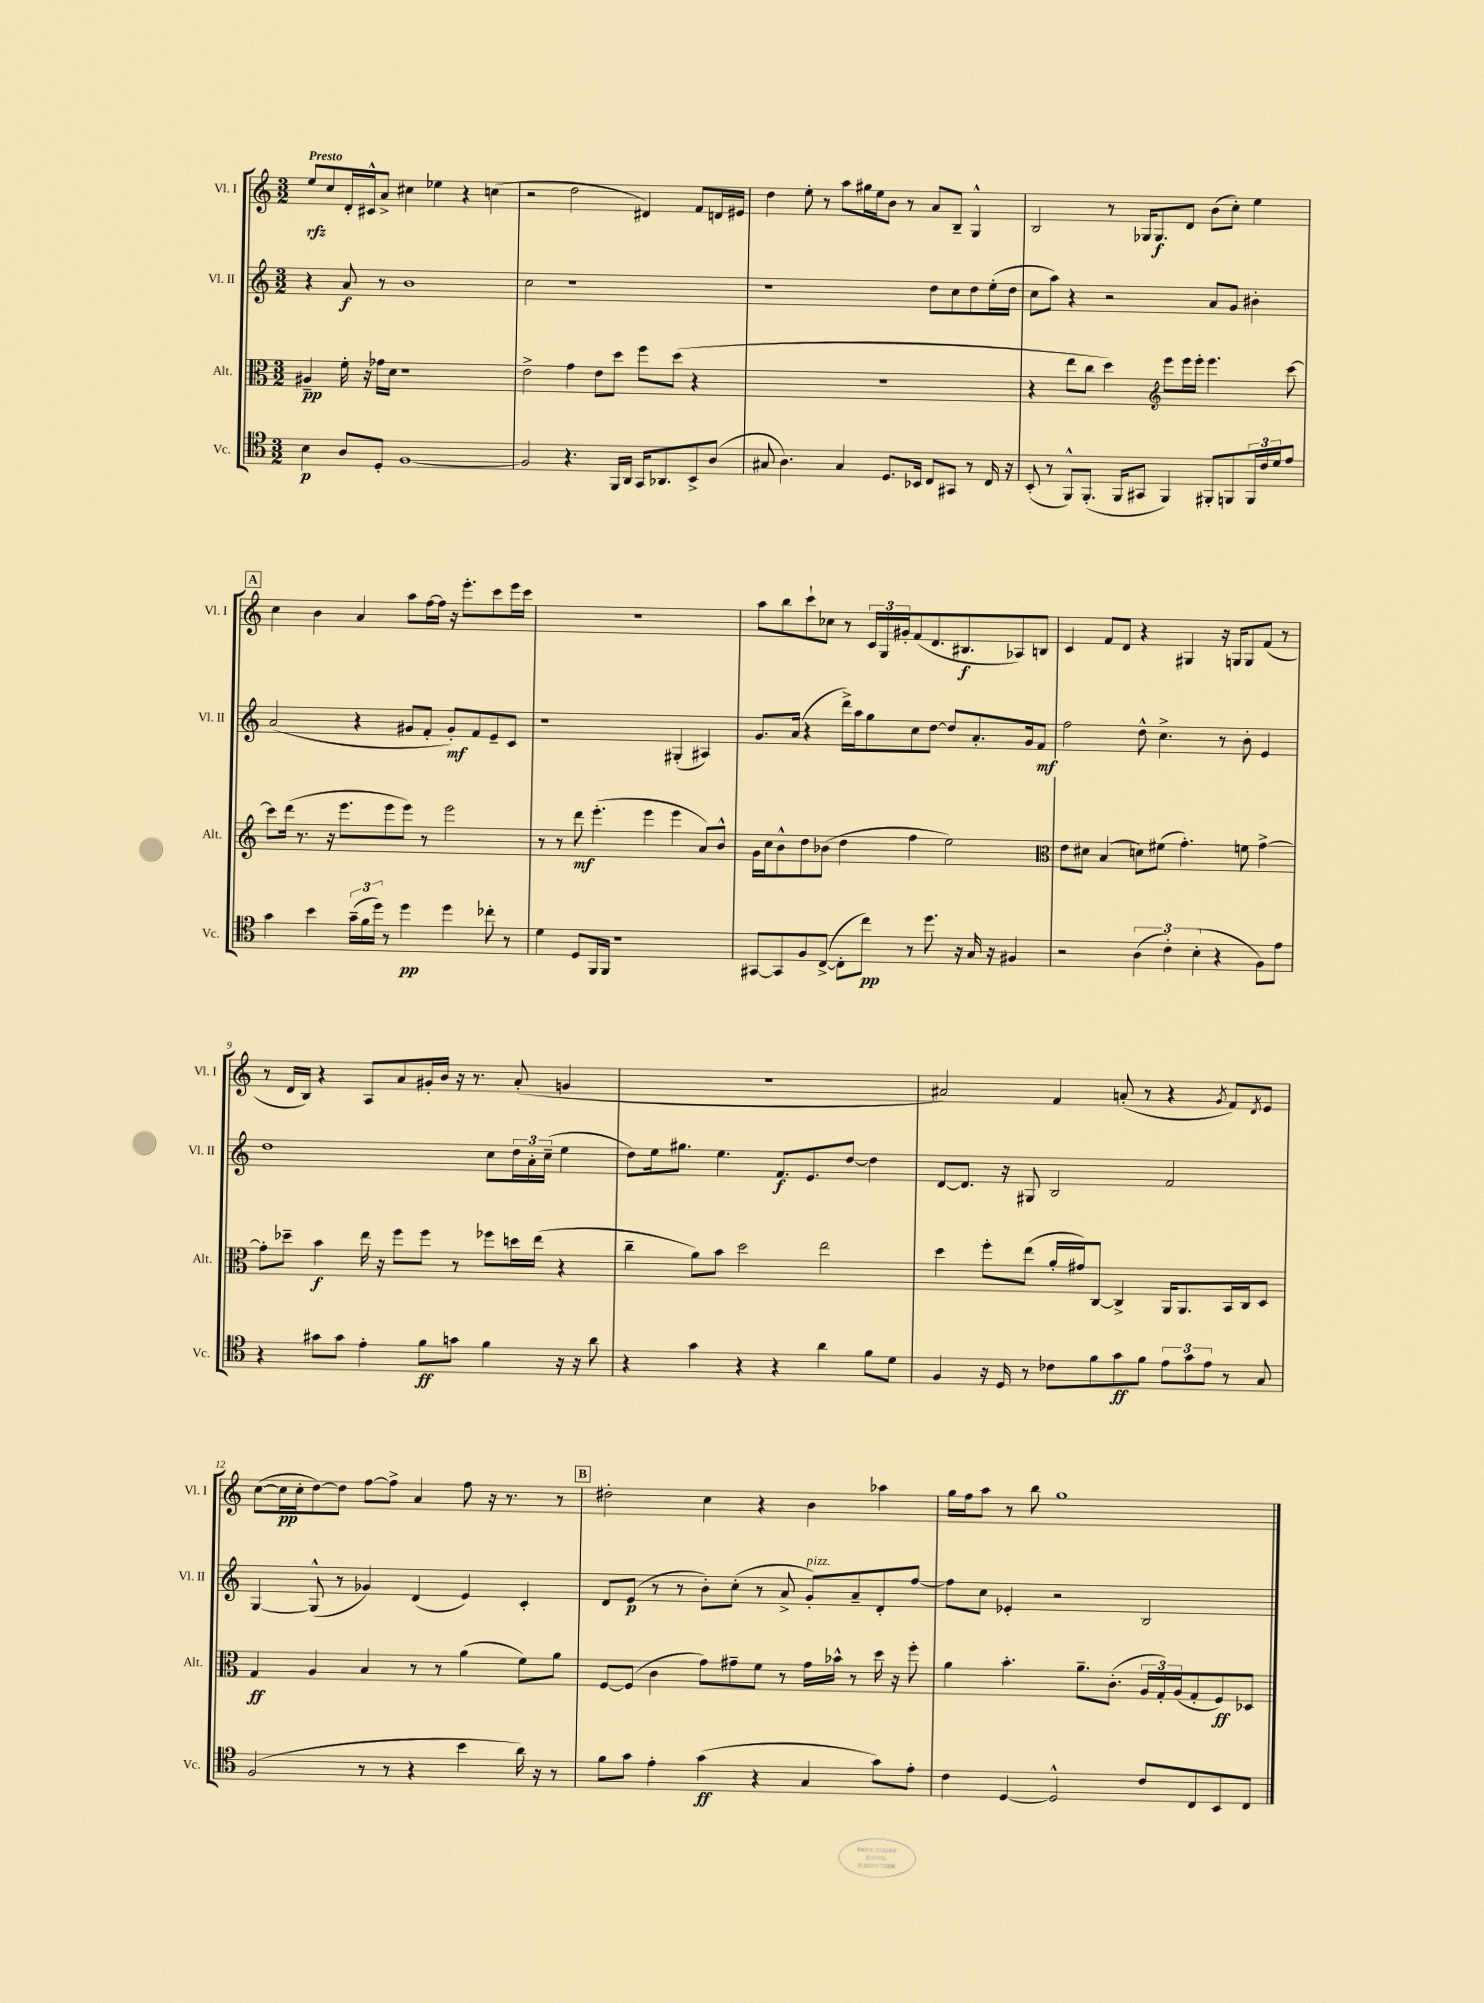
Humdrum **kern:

**kern	**kern	**kern	**kern
*staff4	*staff3	*staff2	*staff1
*clefC4	*clefC3	*clefG2	*clefG2
*k[]	*k[]	*k[]	*k[]
*M3/2	*M3/2	*M3/2	*M3/2
4B\	4A#~/	4r	8ee/L
.	.	.	8cc/
8A/L	16f'\	8a/	16d'/L
.	16r	.	16c#^^/J
8D'/J	16g-\LL	8r	8a^/J
.	16d\JJ	.	.
[1F	1r	1b	4cc#\
.	.	.	4ee-\
.	.	.	4r
.	.	.	(4cc\
=	=	=	=
2F/]	2e^\	2cc\	2r
4.r	4g\	1r	2dd\
.	8e\L	.	.
16FF/LL	8dd\J	.	.
16AA/JJ	.	.	.
16GG/LK	8ff\L	.	4d#/)
8.AA-/	.	.	.
.	(8dd\J	.	.
8BB^/	4r	.	8f/L
(8A/J	.	.	16d/L
.	.	.	16e#/JJ
=	=	=	=
8G#/	1.r	1r	4dd\
4.A\)	.	.	.
.	.	.	8ee'\
.	.	.	8r
4G#/	.	.	8aa\L
.	.	.	16gg#\L
.	.	.	16ee\J
8.D/L	.	.	8b\J
.	.	.	8r
16BB-/Jk	.	.	.
8C/L	.	8dd\L	8a/L
8GG#/J	.	8cc\	8B~/J
8r	.	8dd\	4G^^/
16C/	.	(16ee'\L	.
16r	.	16dd\JJ	.
=	=	=	=
(8BB'/	4r	8cc\L	2B/
8r	.	8aa\J)	.
8FF^^/L)	8ee\L	4r	.
(8.FF'/J	8cc\J	.	.
.	4dd\)	2r	8r
16FF/LK	.	.	.
8GG#/J	.	.	16G-/LK
.	.	.	8.G-/
*	*clefG2	*	*
4FF/)	8eee\L	.	.
.	16eee\L	.	8d/J
.	16eee'\JJ	.	.
8FF#'/L	4.eee\	8a/L	(8b\L
8FF/	.	8g/J	8cc'\J)
24FF/L	.	4b#'\	4ee\
24c/	.	.	.
24d/J	.	.	.
8e/J	[8ccc\	.	.
=	=	=	=
4g\	8ccc\]L	(2a/	4cc\
.	(16ddd\Jk	.	.
.	8.r	.	.
4b\	.	.	4b\
.	16r	.	.
.	8.eee\L	.	.
(24g~\LL	.	4r	4a/
24f\	.	.	.
24dd\JJ)	.	.	.
8r	8eee\	.	.
4dd\	8eee\J)	8g#/L	8aa\L
.	8r	8f'/J	[16ff\L
.	.	.	16ff\]JJ
4dd\	2eee\	8g#'/L)	16r
.	.	.	8.eee'\L
.	.	8f/	.
8cc-'\	.	8e~/	8ccc\
8r	.	8c/J	16eee\L
.	.	.	16ccc\JJ
=	=	=	=
4d\	8r	1r	1.r
.	8r	.	.
8D/L	8ddd\	.	.
16FF/L	(4.eee'\	.	.
16FF/JJ	.	.	.
1r	.	.	.
.	4eee\	.	.
.	4eee\	(4G#'/	.
.	8a/L)	4A#/)	.
.	8b^^/J	.	.
=	=	=	=
[8GG#/L	16g\LL	8.g/L	8aa\L
.	16cc\J	.	.
8GG#/]	8b^^\	.	8bb\
.	.	(16a/Jk	.
8F/	8dd\	4r	8ccc`\
([8C^/J	(8b-\J	.	8cc-\J
8C'\]L	4dd\	16ddd^\LL)	8r
.	.	16aa\J	.
8cc\J)	.	8gg\	24c/LL
.	.	.	24G/
.	.	.	24g#'/J
8r	4ff\	8cc\	(8f/
8.dd\	.	[8dd\J	8.d/
.	2ee\)	8dd/]L	.
16r	.	.	8.B#/
16G/	.	8.a'/	.
16r	.	.	.
4F#/	.	.	8A-/)
.	.	16g/k	.
.	.	8f/J	8B/J
=	=	=	=
*	*clefC3	*	*
2r	8e\L	2ff\	4c/
.	8d#\J	.	.
.	(4B/	.	8f/L
.	.	.	8d/J
(6A\	8d\L)	8dd^^\	4r
.	(8f#\J	4.cc^\	.
6c'\)	.	.	.
.	4.g'\)	.	4G#/
(6B'\	.	.	.
4r	.	8r	16r
.	.	.	16G/LK
.	8f\	8b'\	8G/
8F\L)	[4g^\	4e/	(8f/J
8e\J	.	.	8r
=	=	=	=
4r	8g'\]L	1dd	8r
.	8dd-~\J	.	16d/LL
.	.	.	16B/JJ)
8g#\L	4b\	.	4r
8g#\J	.	.	.
4e'\	16ee\	.	8A/L
.	16r	.	.
.	8ff\L	.	8a/
8f\L	8ff\J	.	16g#'/L
.	.	.	16b/JJ
8g\J	8r	.	16r
.	.	.	8.r
4f\	8ff-\L	8cc\L	.
.	16dd\L	24dd\L	(8a'/
.	.	24a'\	.
.	(16ee\JJ	.	.
.	.	(24cc~\JJ	.
16r	4r	4ee\	4g/
16r	.	.	.
8a\	.	.	.
=	=	=	=
4r	4cc~\	8dd\L)	1.r
.	.	16ee\k	.
.	.	8.gg#\J	.
4g\	8a\L)	.	.
.	8b\J	4.ee\	.
4r	2dd\	.	.
4r	.	8.f/L	.
.	.	8.e/	.
4a\	2ee\	.	.
.	.	[8dd/J	.
8f\L	.	4dd\]	.
8d\J	.	.	.
=	=	=	=
4F/	4dd\	[8d/L	2a#/)
.	.	8.d/]J	.
16r	8ff'\L	.	.
16D/	.	16r	.
8r	(8ee\J	8G#/	.
8c-\L	16a'/LL	2B/	4f/
.	16g#/J)	.	.
8f\	[8C/J	.	.
8g\	4C^/]	.	(8a'/
8f\J	.	.	8r
12e\L	16AA/LK	2f/	4r
.	8.AA/	.	.
12g\	.	.	.
12e\J	.	.	.
.	.	.	8qg/
8r	16BB/L	.	8f/L)
.	16C/J	.	.
.	.	.	8qd/
8G/	8D/J	.	8e/J
=	=	=	=
(2F/	4G/	[4G/	([8cc\L
.	.	.	16cc\]L
.	.	.	16cc'\J
.	4A/	(8G^^/]	[8dd\)
.	.	8r	8dd\]J
8r	4B/	4g-/)	[8ff\L
8r	.	.	8ff^\]J
4r	8r	(4d/	4a/
.	8r	.	.
4b\	(4a\	4e/)	8ff\
.	.	.	16r
.	.	.	8.r
16a\)	8f\L)	4c'/	.
16r	.	.	.
8r	8a\J	.	8r
=	=	=	=
8f\L	[8F/L	8d/L	2dd#'\
8g\J	(8F/]J	(8e/J	.
4e'\	4c\	8r	.
.	.	8r	.
(4g\	8g\L)	8b'\L)	4cc\
.	8g#~\	(8cc'\J	.
4r	8f\J	8r	4r
.	8r	8a^/	.
4G/	16g#\LL	8g'/L)	4b\
.	16b-^^\JJ	.	.
.	8r	8a~/	.
8g\L)	16dd\	8d'/	4aa-\
.	16r	.	.
8e'\J	8ff'\	[8ff/J	.
=	=	=	=
4c\	4a\	8ff\]L	16gg\LL
.	.	.	16ff\J
.	.	8cc\J	8aa\J
[4D/	4.b'\	4e-'/	8r
.	.	.	8bb\
2D^^/]	.	2r	1gg
.	8.a~\L	.	.
.	(8.c'\J	.	.
8c/L	24A/LL	2B/	.
.	24G'/)	.	.
.	(24A/J	.	.
8C/	8G'/	.	.
8BB/	8F/)	.	.
8C/J	8D-/J	.	.
==	==	==	==
*-	*-	*-	*-
